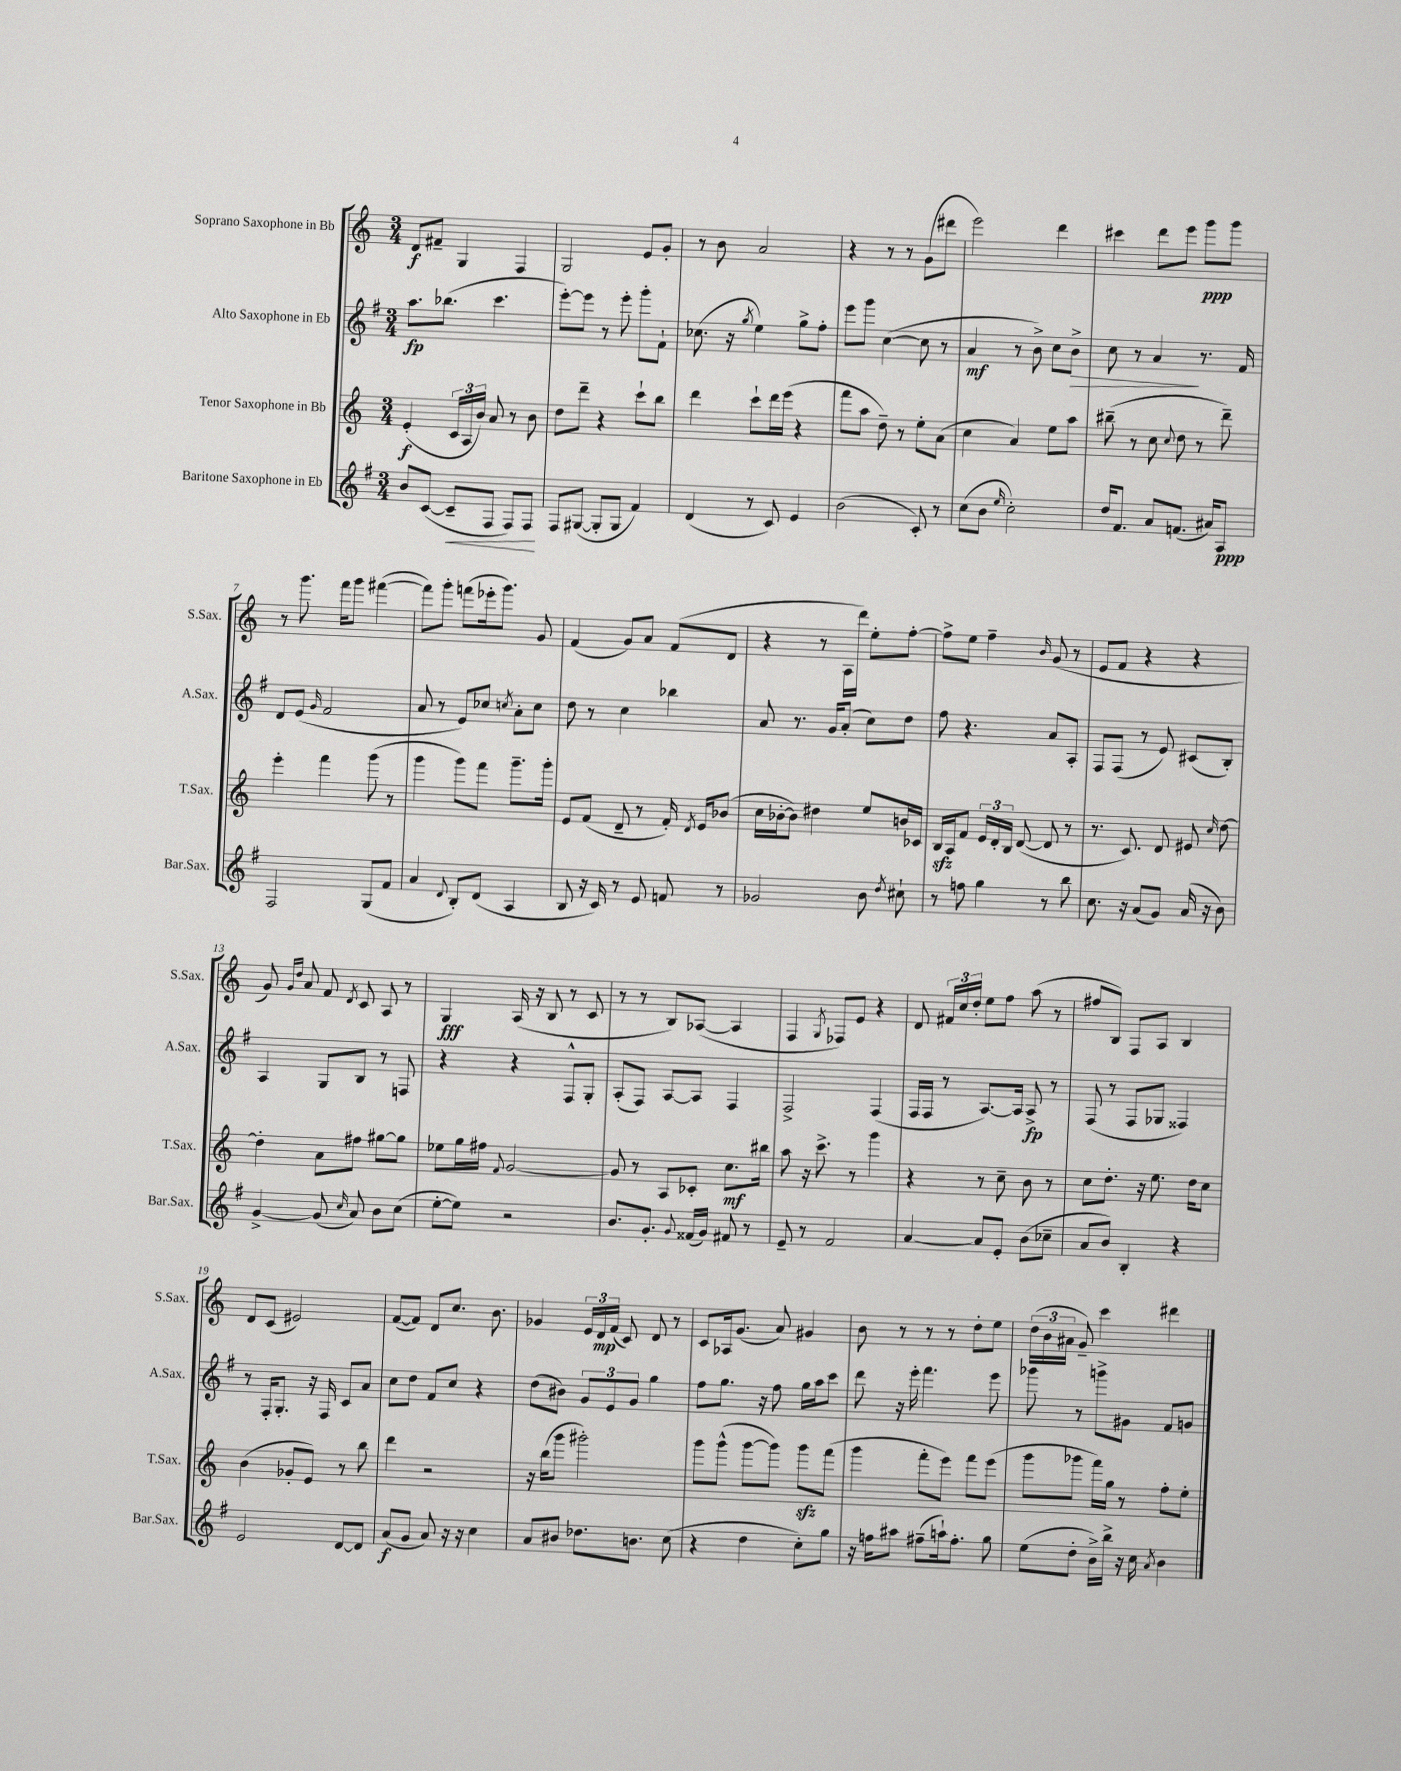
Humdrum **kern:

**kern	**dynam	**kern	**dynam	**kern	**dynam	**kern	**dynam
*part4	*part4	*part3	*part3	*part2	*part2	*part1	*part1
*staff4	*staff4	*staff3	*staff3	*staff2	*staff2	*staff1	*staff1
*I"Baritone Saxophone in Eb	*	*I"Tenor Saxophone in Bb	*	*I"Alto Saxophone in Eb	*	*I"Soprano Saxophone in Bb	*
*I'Bar.Sax.	*	*I'T.Sax.	*	*I'A.Sax.	*	*I'S.Sax.	*
*clefG2	*	*clefG2	*	*clefG2	*	*clefG2	*
*k[f#]	*	*k[]	*	*k[f#]	*	*k[]	*
*M3/4	*	*M3/4	*	*M3/4	*	*M3/4	*
=1	=1	=1	=1	=1	=1	=1	=1
8b/L	.	(4e'/	f	8.aa\L	fp	8d/L	f
([8c/J	.	.	.	.	.	8f#X~/J	.
.	.	.	.	(8.bb-X\J	.	.	.
!	!LO:HP:b	!	!	!	!	!	!
8c~/L]	<	24c/LL	.	.	.	4G/	.
.	.	24A/	.	.	.	.	.
.	.	24b/JJ)	.	.	.	.	.
8F#/J	.	8a/	.	4.ccc\	.	.	.
8F#/L)	.	8r	.	.	.	4F/	.
8F#/J	.	8b\	.	.	.	.	.
.	[	.	.	.	.	.	.
=2	=2	=2	=2	=2	=2	=2	=2
8F#/L	.	8dd\L	.	[8eee'\L)	.	2G/	.
([8G#X/J	.	8ddd~\J	.	8eee\J]	.	.	.
8G#'/L]	.	4r	.	8r	.	.	.
8G#/J	.	.	.	8eee'\	.	.	.
4f#/)	.	8ccc`\L	.	8ggg'\L	.	8e/L	.
.	.	8bb\J	.	8f#`\J	.	8g'/J	.
=3	=3	=3	=3	=3	=3	=3	=3
(4d/	.	4ddd\	.	(8.cc-X\	.	8r	.
.	.	.	.	.	.	8b\	.
.	.	.	.	16r	.	.	.
.	.	.	.	8qgg/	.	.	.
8r	.	8ccc`\L	.	4ee\)	.	2a/	.
8c/)	.	16ddd\L	.	.	.	.	.
.	.	(16eee\JJ	.	.	.	.	.
4e/	.	4r	.	8gg^\L	.	.	.
.	.	.	.	8ff#'\J	.	.	.
=4	=4	=4	=4	=4	=4	=4	=4
(2b\	.	8fff\L	.	8eee\L	.	4r	.
.	.	8aa\J	.	8ggg\J	.	.	.
.	.	8dd~\)	.	([4cc\	.	8r	.
.	.	8r	.	.	.	8r	.
8c'/)	.	8ee'\L	.	8cc\]	.	(8g\L	.
8r	.	(8a\J	.	8r	.	8ddd#X\J	.
=5	=5	=5	=5	=5	=5	=5	=5
(8cc\L	.	4cc\	.	4a/	mf	2eee\)	.
8b\J	.	.	.	.	.	.	.
16qqee/	.	.	.	.	.	.	.
2cc'\)	.	4a/)	.	8r	.	.	.
.	.	.	.	8b^\)	.	.	.
.	.	8ee\L	.	8cc\L	.	4ddd\	.
!	!	!	!	!	!LO:HP:b	!	!
.	.	8aa\J	.	8b^\J	>	.	.
=6	=6	=6	=6	=6	=6	=6	=6
16dd/KL	.	(8bb#X~\	.	8cc\	.	4ccc#X\	.
8.f#/J	.	.	.	.	.	.	.
.	.	8r	.	8r	.	.	.
8a/L	.	8cc\	.	4a/	.	8ddd\L	.
.	.	8qqcc/	.	.	.	.	.
(8.fn/J	.	8dd\	.	.	.	8eee\J	.
.	.	8r	.	8.r	]	8ggg\L	ppp
16a#X/KL)	.	.	.	.	.	.	.
8A/J	ppp	8ddd~\)	.	.	.	8ggg\J	.
.	.	.	.	16f#/	.	.	.
!!LO:LB:g=z
=7	=7	=7	=7	=7	=7	=7	=7
2F#/	.	4eee'\	.	8d/L	.	8r	.
.	.	.	.	(8e/J	.	8.ggg\	.
.	.	.	.	16qqg/	.	.	.
.	.	4fff\	.	2f#/	.	.	.
.	.	.	.	.	.	16fff\KL	.
.	.	.	.	.	.	8ggg\J	.
(8G/L	.	(8ggg\	.	.	.	([4fff#X\	.
8f#/J	.	8r	.	.	.	.	.
=8	=8	=8	=8	=8	=8	=8	=8
4a/	.	4ggg\	.	8a/	.	8fff#\L])	.
.	.	.	.	8r	.	8ggg'\J	.
8qqd/	.	.	.	.	.	.	.
8B'/L)	.	8ggg\L)	.	8e/L)	.	(8fffn\L	.
(8d/J	.	8fff\J	.	8cc-X/J	.	16eee-X'\k	.
.	.	.	.	.	.	8.ggg\J)	.
.	.	.	.	8qccn/	.	.	.
4A/	.	8.ggg~\L	.	8a'\L	.	.	.
.	.	.	.	8cc\J	.	8g/	.
.	.	16ggg'\Jk	.	.	.	.	.
=9	=9	=9	=9	=9	=9	=9	=9
8B/	.	8e/L	.	8dd\	.	(4f/	.
16r	.	(8f/J	.	8r	.	.	.
16c/)	.	.	.	.	.	.	.
8r	.	8d~/	.	4cc\	.	8g/L)	.
8e/	.	8r	.	.	.	8a/J	.
8fn/	.	16f'/)	.	4bb-X\	.	(8f/L	.
.	.	8qd/	.	.	.	.	.
.	.	16e/KL	.	.	.	.	.
8r	.	(8b-X/J	.	.	.	8d/J	.
=10	=10	=10	=10	=10	=10	=10	=10
2g-X/	.	16cc\LL	.	8a/	.	4r	.
.	.	[16b-X'\J	.	.	.	.	.
.	.	8b-\J])	.	8.r	.	.	.
.	.	4dd#X\	.	.	.	8r	.
.	.	.	.	16g/KL	.	.	.
.	.	.	.	(8a'/J	.	16A\LL	.
.	.	.	.	.	.	16ddd\JJ)	.
8b\	.	8ee/L	.	8cc\L)	.	8ee'\L	.
8qdd/	.	.	.	.	.	.	.
8cc#X`\	.	16bn/L	.	8dd\J	.	[8ff'\J	.
.	.	16c-X/JJ	.	.	.	.	.
=11	=11	=11	=11	=11	=11	=11	=11
8r	.	16Bzz/LL	.	8ff#\	.	8ff^\L]	.
.	.	16A/J	.	.	.	.	.
8ffn\	.	8f/J	.	4.r	.	8ee\J	.
4gg\	.	24e/LL	.	.	.	4ff~\	.
.	.	24d'/	.	.	.	.	.
.	.	24B/JJ	.	.	.	.	.
.	.	([8d/	.	.	.	.	.
.	.	.	.	.	.	16qqb/	.
8r	.	8d/]	.	8a/L	.	(8g/	.
8bb\	.	8r	.	8A'/J	.	8r	.
=12	=12	=12	=12	=12	=12	=12	=12
8.cc\	.	8.r	.	8F#/L	.	8e/L	.
.	.	.	.	(8F#/J	.	8f/J	.
16r	.	8.c/)	.	.	.	.	.
(8a/L	.	.	.	8r	.	4r	.
8g/J)	.	8d/	.	8e/)	.	.	.
(16a/	.	8e#X/	.	(8c#X/L	.	4r	.
16r	.	.	.	.	.	.	.
.	.	16qqcc/	.	.	.	.	.
8b\)	.	[8dd\	.	8B'/J)	.	.	.
!!LO:LB:g=z
=13	=13	=13	=13	=13	=13	=13	=13
[4g^/	.	4dd'\]	.	4A/	.	8g/)	.
.	.	.	.	.	.	16qqg/LL	.
.	.	.	.	.	.	16qqdd/JJ	.
.	.	.	.	.	.	8a/	.
(8g/]	.	8a\L	.	8G/L	.	8f/	.
16qqcc/	.	.	.	.	.	8qd/	.
8a/)	.	8ff#X\J	.	8B/J	.	8c/	.
8b\L	.	[8gg#X\L	.	8r	.	8A/	.
(8cc\J	.	8gg#\J]	.	8Fn/	.	8r	.
=14	=14	=14	=14	=14	=14	=14	=14
[8ee'\L	.	8ee-X\L	.	4r	.	4G/	fff
8ee\J])	.	16gg\L	.	.	.	.	.
.	.	16ff#X\JJ	.	.	.	.	.
.	.	8qqf/	.	.	.	.	.
2r	.	[2g/	.	4r	.	(16A/	.
.	.	.	.	.	.	16r	.
.	.	.	.	.	.	8B/	.
.	.	.	.	8F#^^/L	.	8r	.
.	.	.	.	8G'/J	.	8c/	.
=15	=15	=15	=15	=15	=15	=15	=15
8.b/L	.	8g/]	.	(8A'/L	.	8r	.
.	.	8r	.	8F#/J)	.	8r	.
8.g'/J	.	.	.	.	.	.	.
.	.	8A/L	.	[8A/L	.	8B/L)	.
8qqg/	.	.	.	.	.	.	.
(16f##X/LL	.	8c-X'/J	.	8A/J]	.	([8A-X/J	.
16g/JJ)	.	.	.	.	.	.	.
8f#X/	.	8.cc\L	mf	4F#/	.	4A-/]	.
8r	.	.	.	.	.	.	.
.	.	16bb#X\Jk	.	.	.	.	.
=16	=16	=16	=16	=16	=16	=16	=16
8e~/	.	8aa\	.	2F#^/	.	4F/	.
8r	.	16r	.	.	.	.	.
.	.	8.ccc^\	.	.	.	.	.
.	.	.	.	.	.	8qG/	.
2f#/	.	.	.	.	.	8F-X/L)	.
.	.	8r	.	.	.	8e/J	.
.	.	4ggg\	.	(4F#/	.	4r	.
=17	=17	=17	=17	=17	=17	=17	=17
[4a/	.	4r	.	16F#/LL	.	8d/	.
.	.	.	.	16F#/JJ	.	.	.
.	.	.	.	8r	.	24f#X/LL	.
.	.	.	.	.	.	24cc/	.
.	.	.	.	.	.	24dd'/JJ	.
8a/L]	.	8r	.	[8.A/L)	.	8ee\L	.
8e'/J	.	8cc~\	.	.	.	8ff\J	.
.	.	.	.	16A/Jk]	.	.	.
(8b\L	.	8b\	.	8A^/	fp	(8aa\	.
8cc-X~\J	.	8r	.	8r	.	8r	.
=18	=18	=18	=18	=18	=18	=18	=18
8a/L	.	8cc\L	.	(8F#/	.	8ff#X/L	.
8b/J)	.	8.dd'\J	.	8r	.	8B/J)	.
4B'/	.	.	.	8F#/L	.	8F/L	.
.	.	16r	.	.	.	.	.
.	.	8.ee\	.	8G-X/J	.	8A/J	.
4r	.	.	.	4F##X/)	.	4B/	.
.	.	16dd\KL	.	.	.	.	.
.	.	8cc\J	.	.	.	.	.
!!LO:LB:g=z
=19	=19	=19	=19	=19	=19	=19	=19
2e/	.	(4b\	.	8r	.	8d/L	.
.	.	.	.	16F#'/KL	.	(8c/J	.
.	.	.	.	8.G'/J	.	.	.
.	.	8g-X'/L	.	.	.	2e#X/)	.
.	.	8e/J)	.	16r	.	.	.
.	.	.	.	16F#/	.	.	.
[8d/L	.	8r	.	8c/L	.	.	.
8d/J]	.	8bb\	.	8a/J	.	.	.
=20	=20	=20	=20	=20	=20	=20	=20
(8a/L	f	4ddd\	.	8cc\L	.	([8f/L	.
8g/J	.	.	.	8dd\J	.	8f/J])	.
8a/)	.	2r	.	8f#/L	.	8d/L	.
16r	.	.	.	8cc/J	.	8.cc/J	.
16r	.	.	.	.	.	.	.
4cc\	.	.	.	4r	.	.	.
.	.	.	.	.	.	8.b\	.
=21	=21	=21	=21	=21	=21	=21	=21
8a/L	.	16r	.	(8dd\L	.	4g-X/	.
.	.	(16bb\KL	.	.	.	.	.
8b#X/J	.	8ggg\J	.	8b#X\J)	.	.	.
8.dd-X\L	.	2ggg#X'\)	.	12g/L	.	24e/LL	.
.	.	.	.	.	.	24d/	mp
.	.	.	.	12e/	.	(24f/JJ	.
.	.	.	.	.	.	8c/)	.
.	.	.	.	12g/J	.	.	.
8.bn\J	.	.	.	.	.	.	.
.	.	.	.	4gg\	.	8d/	.
(8cc\	.	.	.	.	.	8r	.
=22	=22	=22	=22	=22	=22	=22	=22
4r	.	8ggg\L	.	8ff#\L	.	8c/L	.
.	.	(8ggg^^\J	.	8.gg\J	.	16A-X/k	.
.	.	.	.	.	.	(8.g/J	.
4dd\	.	[8ggg\L	.	.	.	.	.
.	.	.	.	16r	.	.	.
.	.	8ggg\J])	.	8ff#\	.	8a/)	.
8cc'\L)	.	8gggzz\L	.	16gg\LL	.	4g#X/	.
.	.	.	.	16aa\J	.	.	.
8gg\J	.	(8fff\J	.	8ccc\J	.	.	.
=23	=23	=23	=23	=23	=23	=23	=23
16r	.	4ggg\	.	8ddd\	.	8b\	.
16ffn\KL	.	.	.	.	.	.	.
8aa#X\J	.	.	.	16r	.	8r	.
.	.	.	.	16eee'\	.	.	.
(8ff#X~\L	.	8fff'\L	.	4.fff#\	.	8r	.
16aan`\k)	.	8eee\J)	.	.	.	8r	.
8.ff#'\J	.	.	.	.	.	.	.
.	.	8fff\L	.	.	.	8dd'\L	.
8gg\	.	(8eee\J	.	8eee\	.	8ee\J	.
=24	=24	=24	=24	=24	=24	=24	=24
(8ee\L	.	8ggg\L	.	8ggg-X\	.	(24dd\LL	.
.	.	.	.	.	.	24b\	.
.	.	.	.	.	.	24a#X\JJ	.
8dd'\J	.	8ggg-X\J	.	8r	.	8g~/)	.
16b^\LL)	.	16fff\LL)	.	8gggn^\L	.	4ccc\	.
16bb^\JJ	.	16gg\JJ	.	.	.	.	.
16r	.	8r	.	8g#X\J	.	.	.
16cc\	.	.	.	.	.	.	.
8qa/	.	.	.	.	.	.	.
4b\	.	8ff'\L	.	8f#/L	.	4ddd#X\	.
.	.	8ee'\J	.	8gn/J	.	.	.
==	==	==	==	==	==	==	==
*-	*-	*-	*-	*-	*-	*-	*-
